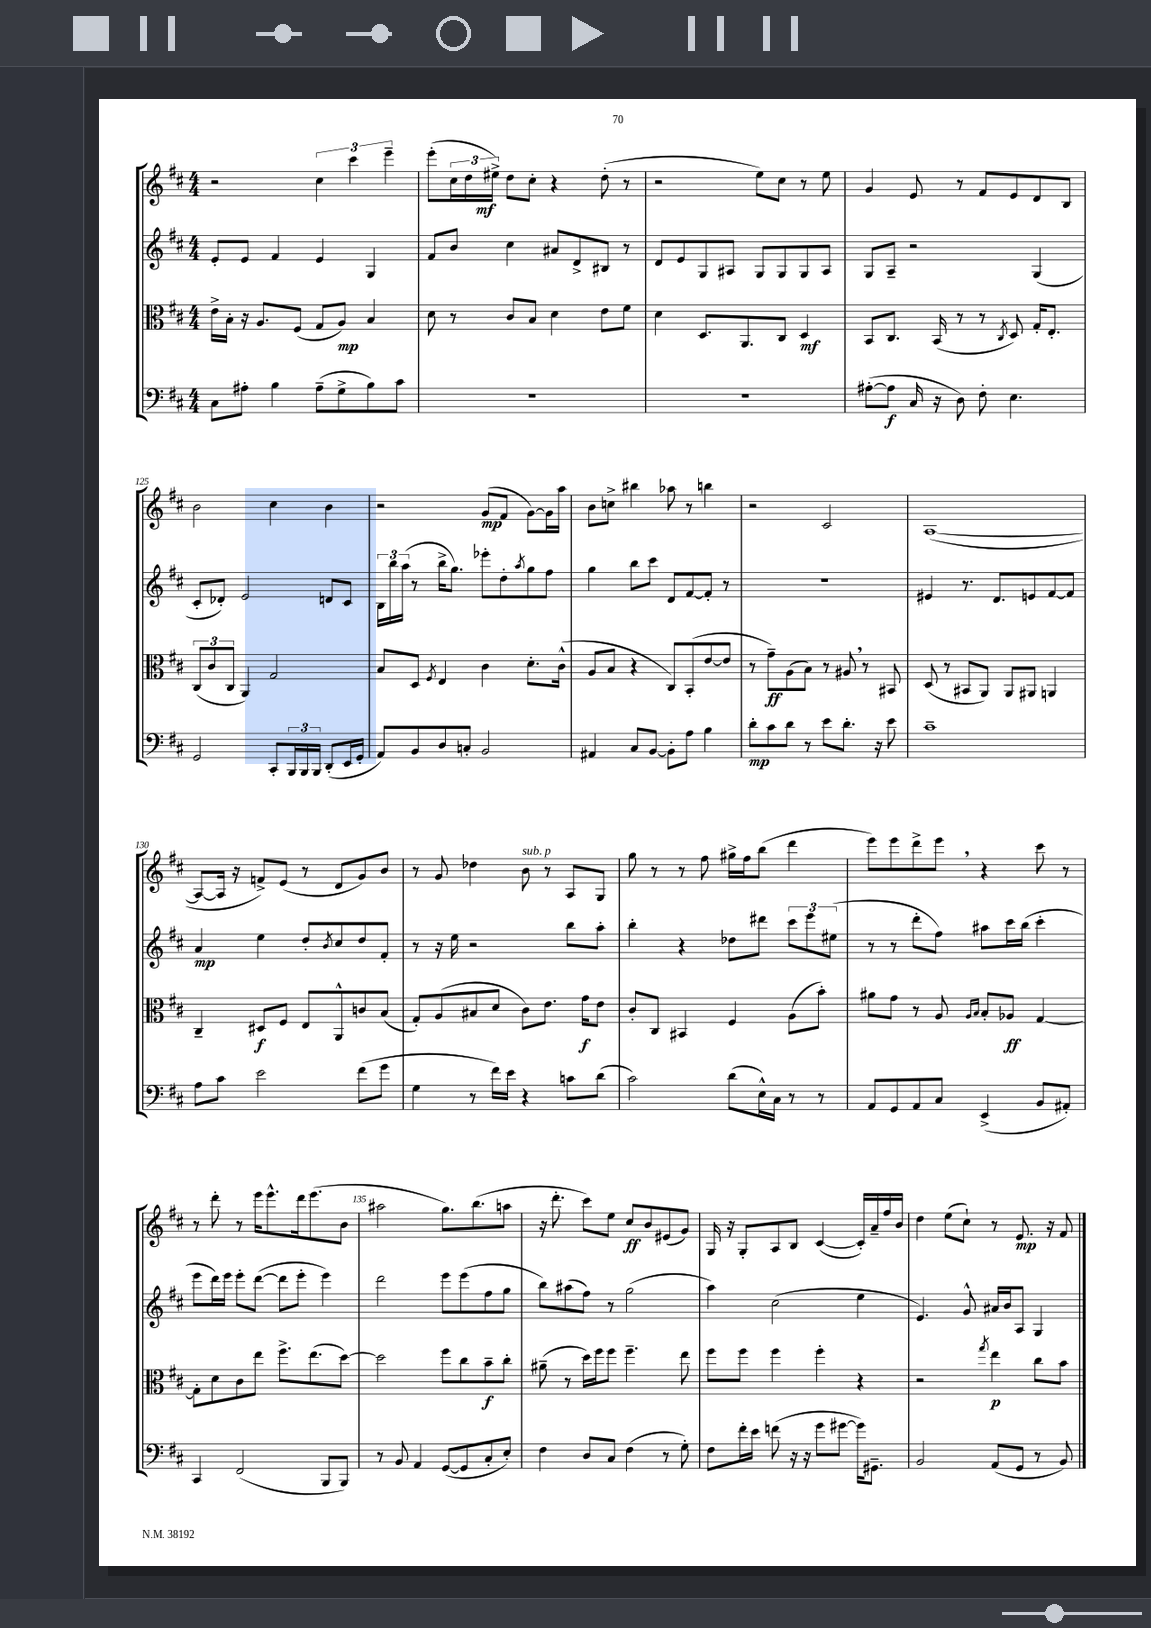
<<
\new StaffGroup <<
\new Staff = "s0" {
    \clef treble \key d \major \numericTimeSignature \time 4/4
    r2 \tuplet 3/2 { cis''4 cis'''4 e'''4-- } |
    e'''8-.( \tuplet 3/2 { cis''16 d''16 eis''16->\mf) } d''8 cis''8-. r4 d''8-.( r8 |
    r2 e''8) cis''8 r8 e''8 |
    g'4 e'8 r8 fis'8 e'8 d'8 b8 |
    b'2 cis''4 b'4 |
    r2 g'8\mp( fis'8 g'8~) g'16 a''16 |
    b'8 c''8-> bis''4 aes''8 r8 b''4 |
    r2 cis'2 |
    a1~( |
    a8~ a16 r16 f'8->) e'8( r8 d'8 g'8) b'8 |
    r8 g'8 des''4 b'8^\markup { \italic "sub. p" } r8 a8 g8 |
    g''8 r8 r8 fis''8 gis''16-> fis''16 b''8( d'''4 |
    e'''8) e'''8 d'''8-> e'''8 \breathe r4 cis'''8 r8 |
    r8 d'''8-. r8 e'''16 e'''8.-^ d'''16 e'''8.( b'8 |
    ais''2 g''8.) b''8.( a''8 |
    r16 d'''8.-. cis'''8) e''8 cis''8\ff b'8 eis'8( g'8) |
    g16 r16 g8-. a8 b8 cis'4~( cis'16-.) a'16-- fis''16 b'16 |
    d''4 e''8( cis''8-!) r8 e'8.\mp r16 fis'8 \bar "|." |
}
\new Staff = "s1" {
    \clef treble \key d \major \numericTimeSignature \time 4/4
    e'8-. e'8 fis'4 e'4 g4 |
    fis'8 b'8 cis''4 ais'8 d'8-> bis8 r8 |
    d'8 e'8 g8 ais8 g8 g8 g8 ais8 |
    g8 a8-- r2 g4( |
    cis'8-. des'8-.) e'2 d'8 cis'8 |
    \tuplet 3/2 { b16 b''16 a''16( } r8 b''16-> g''8.) ees'''8-. d''8-. \acciaccatura { a''8 } g''8 fis''8 |
    g''4 b''8 cis'''8 d'8 fis'8~ fis'8-. r8 |
    r1 |
    eis'4 r8. d'8. e'8 fis'8~ fis'8 |
    a'4\mp e''4 d''8-. \acciaccatura { b'8 } cis''8 d''8 fis'8-. |
    r8 r16 e''16 r2 b''8 a''8-. |
    b''4-. r4 des''8 dis'''8 \tuplet 3/2 { cis'''8 e'''8 eis''8( } |
    r8 r8 d'''8-. fis''8) ais''8 cis'''16 b''16( cis'''4-. |
    e'''8 d'''16) e'''16 e'''8-. d'''8~( d'''8 e'''8-. e'''4) |
    d'''2 e'''8 e'''8( fis''8 g''8 |
    b''8) ais''8( fis''8) r8 g''2( |
    a''4) cis''2( e''4 |
    e'4.) g'8-^ ais'16 b'16 a8 g4 \bar "|." |
}
\new Staff = "s2" {
    \clef alto \key d \major \numericTimeSignature \time 4/4
    e'16-> b16-. r16 a8. fis8( g8 a8\mp) b4 |
    d'8 r8 cis'8 b8 d'4 e'8 fis'8 |
    d'4 d8. a,8. cis8 d4\mf |
    b,8 cis8. b,16( r8 r8 \acciaccatura { cis8 } d8) g16-. e8.-. |
    \tuplet 3/2 { cis8( cis'8 cis8 } a,4) g2 |
    b8 d8 \acciaccatura { fis8 } e4 cis'4 d'8.-. cis'16-^( |
    a8 b8 r4 cis8) b,8-.( e'8~ e'8 |
    r8 g'8--\ff) a8( b8) r8 ais8 \breathe r8 bis,8 |
    d8( r8 bis,8 a,8) a,8 ais,8 a,4 |
    cis4-- dis8\f fis8 e8 a,8-^ c'8 b8( |
    g8-.) a8( bis8 d'8 cis'8) e'8. g'16\f e'8 |
    cis'8-. cis8 bis,4 fis4 a8( b'8-.) |
    ais'8 g'8 r8 a8 \grace { a16 b16 } b8-. aes8\ff g4~ |
    g8-. d'8 cis'8 e''8 fis''8.-> e''8.( d''8~) |
    d''2 fis''8 cis''8 b'8--\f cis''8-. |
    ais'8--( r8 d''16) fis''16 fis''8 fis''4.-- e''8 |
    fis''8 fis''8 fis''4 fis''4-. r4 |
    r2 \acciaccatura { g''8 } e''4\p cis''8 b'8 \bar "|." |
}
\new Staff = "s3" {
    \clef bass \key d \major \numericTimeSignature \time 4/4
    cis8 ais8-. b4 ais8--( g8-> b8) cis'8 |
    R1 |
    R1 |
    ais8~-.( ais8\f cis16 r16 d8) fis8-. e4. |
    g,2 cis,8-. \tuplet 3/2 { b,,16 b,,16 b,,16 } d,8-.( e,16 g,16-. |
    a,8) b,8 d8 c8-. b,2 |
    ais,4 cis8 b,8~ b,8-. a8 b4 |
    d'8-.\mp cis'8 d'8 r8 e'8 d'8.-. r16 e'8 |
    cis'1-- |
    a8 cis'8 e'2 fis'8( g'8 |
    g4 r8 fis'16) e'16 r4 c'8 d'8( |
    cis'2) d'8( e16-^) cis16 r8 r8 |
    a,8 g,8 a,8 cis8 e,4->( b,8 ais,8-.) |
    cis,4 fis,2( b,,8 b,,8) |
    r8 b,8 a,4 g,8~( g,8 cis8-. e8-.) |
    fis4 d8 cis8 fis4( r8 g8-.) |
    fis8 fis'16-. e'16 f'8( r16 r16 g'8 gis'8~ gis'16) gis,8.-- |
    b,2 a,8( g,8 r8 b,8) \bar "|." |
}
>>
>>
\layout { \context { \Score currentBarNumber = #121 \override BarNumber.break-visibility = ##(#f #t #t) barNumberVisibility = #(every-nth-bar-number-visible 5) } }
